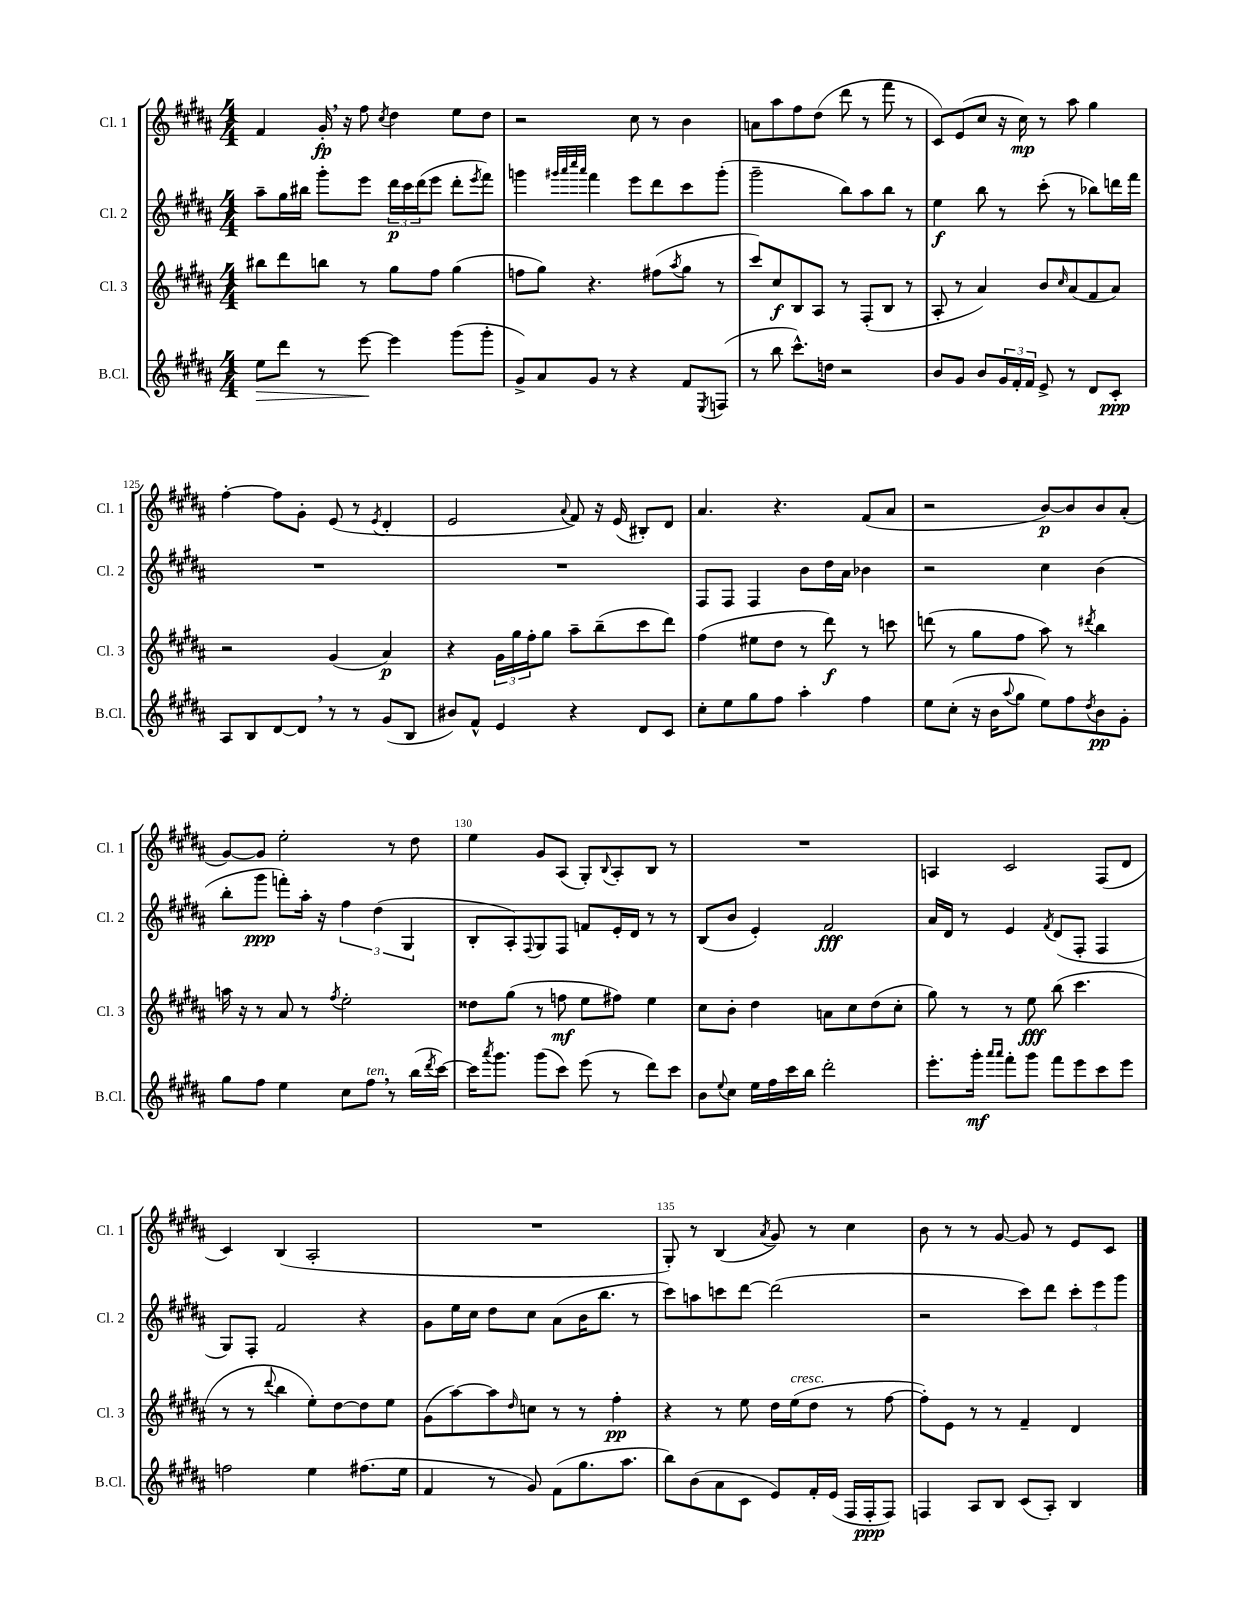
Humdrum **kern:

**kern	**kern	**kern	**kern
*staff4	*staff3	*staff2	*staff1
*clefG2	*clefG2	*clefG2	*clefG2
*k[f#c#g#d#a#]	*k[f#c#g#d#a#]	*k[f#c#g#d#a#]	*k[f#c#g#d#a#]
*M4/4	*M4/4	*M4/4	*M4/4
8ee\L	8bb#\L	8aa#~\L	4f#/
8ddd#\J	8ddd#\	16gg#\L	.
.	.	16bb#\JJ	.
8r	8bb\J	8ggg#'\L	16g#'/
.	.	.	16r
[8eee\	8r	8eee\J	8ff#\
.	.	.	8qcc#/
4eee\]	8gg#\L	24ddd#\LL	4dd#\
.	.	24ccc#\	.
.	.	(24ddd#\J	.
.	8ff#\J	8eee\J	.
(8ggg#\L	(4gg#\	8ddd#'\L	8ee\L
.	.	8qeee/	.
8ggg#'\J	.	8fff#\J)	8dd#\J
=	=	=	=
8g#^/L)	8ff\L	4ggg\	2r
8a#/	8gg#\J)	.	.
.	.	32qqggg#/LLL	.
.	.	32qqaaa#/	.
.	.	32qqcccc#/	.
.	.	32qqaaa#/JJJ	.
8g#/J	4.r	4fff#\	.
8r	.	.	.
4r	.	8eee\L	8cc#\
.	(8ff#\L	8ddd#\	8r
.	8qaa#/	.	.
8f#/L	8gg#\J	8ccc#\	4b\
8qE/	.	.	.
(8F/J	8r	(8ggg#'\J	.
=	=	=	=
8r	8ccc#/L)	2ggg#~\	8a\L
8bb\	8cc#/	.	8aa#\
8.ccc#^^\L)	8B/	.	8ff#\
.	8A#/J	.	(8dd#\J
16dd\Jk	.	.	.
2r	8r	8bb\L)	8ddd#\
.	(8F#'/L	8aa#\	8r
.	8B/J	8bb\J	8fff#\
.	8r	8r	8r
=	=	=	=
8b/L	8A#'/	4ee\	8c#/L)
8g#/J	8r	.	(8e/
8b/L	4a#/)	8bb\	8cc#/J
24g#/L	.	8r	16r
24f#'/	.	.	.
.	.	.	16cc#\)
24f#/JJ	.	.	.
8e^/	8b/L	(8ccc#'\	8r
.	16qqcc#/	.	.
8r	(8a#/	8r	8aa#\
8d#/L	8f#/	8bb-\L)	4gg#\
8c#'/J	8a#/J)	16ddd\L	.
.	.	16fff#\JJ	.
=	=	=	=
8A#/L	2r	1r	[4ff#'\
8B/	.	.	.
[8d#/	.	.	8ff#\]L
8d#/]J	.	.	8g#'\J
8r	(4g#/	.	(8e/
8r	.	.	8r
.	.	.	8qe/
(8g#/L	4a#/)	.	4d#'/
8B/J	.	.	.
=	=	=	=
8b#/L)	4r	1r	2e/
8f#^^/J	.	.	.
4e/	24g#\LL	.	.
.	24gg#\	.	.
.	24ff#'\J	.	.
.	8gg#\J	.	.
.	.	.	8qqa#/
4r	8aa#~\L	.	8f#/)
.	(8bb~\	.	16r
.	.	.	(16e/
8d#/L	8ccc#\	.	8B#'/L)
8c#/J	8ddd#\J)	.	8d#/J
=	=	=	=
8cc#'\L	(4ff#\	8F#/L	4.a#/
8ee\	.	8F#/J	.
8gg#\	8ee#\L	4F#/	.
8ff#\J	8dd#\J	.	4.r
4aa#'\	8r	8b\L	.
.	8ddd#\)	16dd#\L	.
.	.	16a#\JJ	.
4ff#\	8r	4b-\	(8f#/L
.	8ccc\	.	8a#/J
=	=	=	=
8ee\L	(8ddd\	2r	2r
(8cc#'\J	8r	.	.
16r	8gg#\L	.	.
16b\LK	.	.	.
8qqaa#/	.	.	.
8gg#\J	8ff#\J	.	.
8ee\L)	8aa#\)	4cc#\	[8b/L)
8ff#\	8r	.	8b/]
8qdd#/	8qddd#/	.	.
8b\	4bb\	(4b\	8b/
8g#'\J	.	.	(8a#'/J
=	=	=	=
8gg#\L	16aa\	8bb'\L	[8g#/L)
.	16r	.	.
8ff#\J	8r	8ggg#\J	8g#/]J
4ee\	8a#/	8fff'\L)	2ee'\
.	8r	16aa#'\Jk	.
.	.	16r	.
.	8qff#/	.	.
8cc#\L	2ee'\	6ff#\	.
8ff#\J	.	.	.
.	.	(6dd#\	.
8r	.	.	8r
.	.	6G#/	.
(16bb\LL	.	.	8dd#\
8qddd#/	.	.	.
[16ccc#\JJ)	.	.	.
=	=	=	=
16ccc#\]LK	8dd##\L	8B'/L	4ee\
8qaaa#/	.	.	.
8.ggg#\J	.	.	.
.	(8gg#\J	8A#'/)	.
.	.	8qqF#/	.
(8ggg#\L	8r	8G#/	8g#/L
8ccc#\J)	8ff\	8F#/J	(8A#/J
(8eee\	8ee\L	8f/L	8G#'/L)
.	.	.	8qqB/
8r	8ff#\J)	16e'/L	8A#'/
.	.	16d#/JJ	.
8ddd#\L)	4ee\	8r	8B/J
8ccc#\J	.	8r	8r
=	=	=	=
8b\L	8cc#\L	(8B/L	1r
8qqee/	.	.	.
8cc#\J	8b'\J	8b/J	.
16ee\LL	4dd#\	4e'/)	.
16ff#\	.	.	.
16ccc#\	.	.	.
16bb\JJ	.	.	.
2ddd#'\	8a\L	2f#/	.
.	8cc#\	.	.
.	(8dd#\	.	.
.	8cc#'\J	.	.
=	=	=	=
8.eee'\L	8gg#\)	16a#/LL	4A/
.	.	16d#/JJ	.
.	8r	8r	.
16ggg#'\Jk	.	.	.
16qqaaa#/LL	.	.	.
16qqaaa#/JJ	.	.	.
8fff#'\L	8r	4e/	2c#/
8ggg#\J	8ee\	.	.
.	.	8qf#/	.
8fff#\L	(8bb\	(8d#/L	.
8eee\	4.ccc#\	8F#'/J	.
8ccc#\	.	4F#/	(8F#/L
8eee\J	.	.	8d#/J
=	=	=	=
2ff\	8r	8G#/L)	4c#/)
.	8r	8F#'/J	.
.	8qqddd#/	.	.
.	4bb\	2f#/	(4B/
4ee\	8ee'\L)	.	2A#'/
.	[8dd#\	.	.
(8.ff#\L	8dd#\]	4r	.
.	8ee\J	.	.
16ee\Jk	.	.	.
=	=	=	=
4f#/	(8g#\L	8g#\L	1r
.	[8aa#\)	16ee\L	.
.	.	16cc#\JJ	.
8r	8aa#\]	8dd#\L	.
.	16qqdd#/	.	.
8g#/)	8cc\J	8cc#\J	.
(8f#\L	8r	(8a#\L	.
8.gg#\	8r	16b\K	.
.	.	8.bb\J	.
.	4ff#'\	.	.
8.aa#\J	.	.	.
.	.	8r	.
=	=	=	=
8bb\L)	4r	8ccc#\L)	8G#'/)
(8b\	.	8aa\	8r
8a#\	8r	8ccc\	(4B/
8c#\J	8ee\	[8ddd#\J	.
.	.	.	8qa#/
8e/L)	16dd#\LL	(2ddd#\]	8g#/)
.	(16ee\J	.	.
16f#'/L	8dd#\J	.	8r
(16e/JJ	.	.	.
16F#/LL	8r	.	4cc#\
16F#'/J	.	.	.
8F#/J)	[8ff#\	.	.
=	=	=	=
4F/	8ff#'\]L)	2r	8b\
.	8e\J	.	8r
8A#/L	8r	.	8r
8B/J	8r	.	[8g#/
(8c#/L	4f#~/	8ccc#\L)	8g#/]
8A#'/J)	.	8ddd#\J	8r
4B/	4d#/	12ccc#'\L	8e/L
.	.	12eee\	.
.	.	.	8c#/J
.	.	12ggg#\J	.
==	==	==	==
*-	*-	*-	*-
